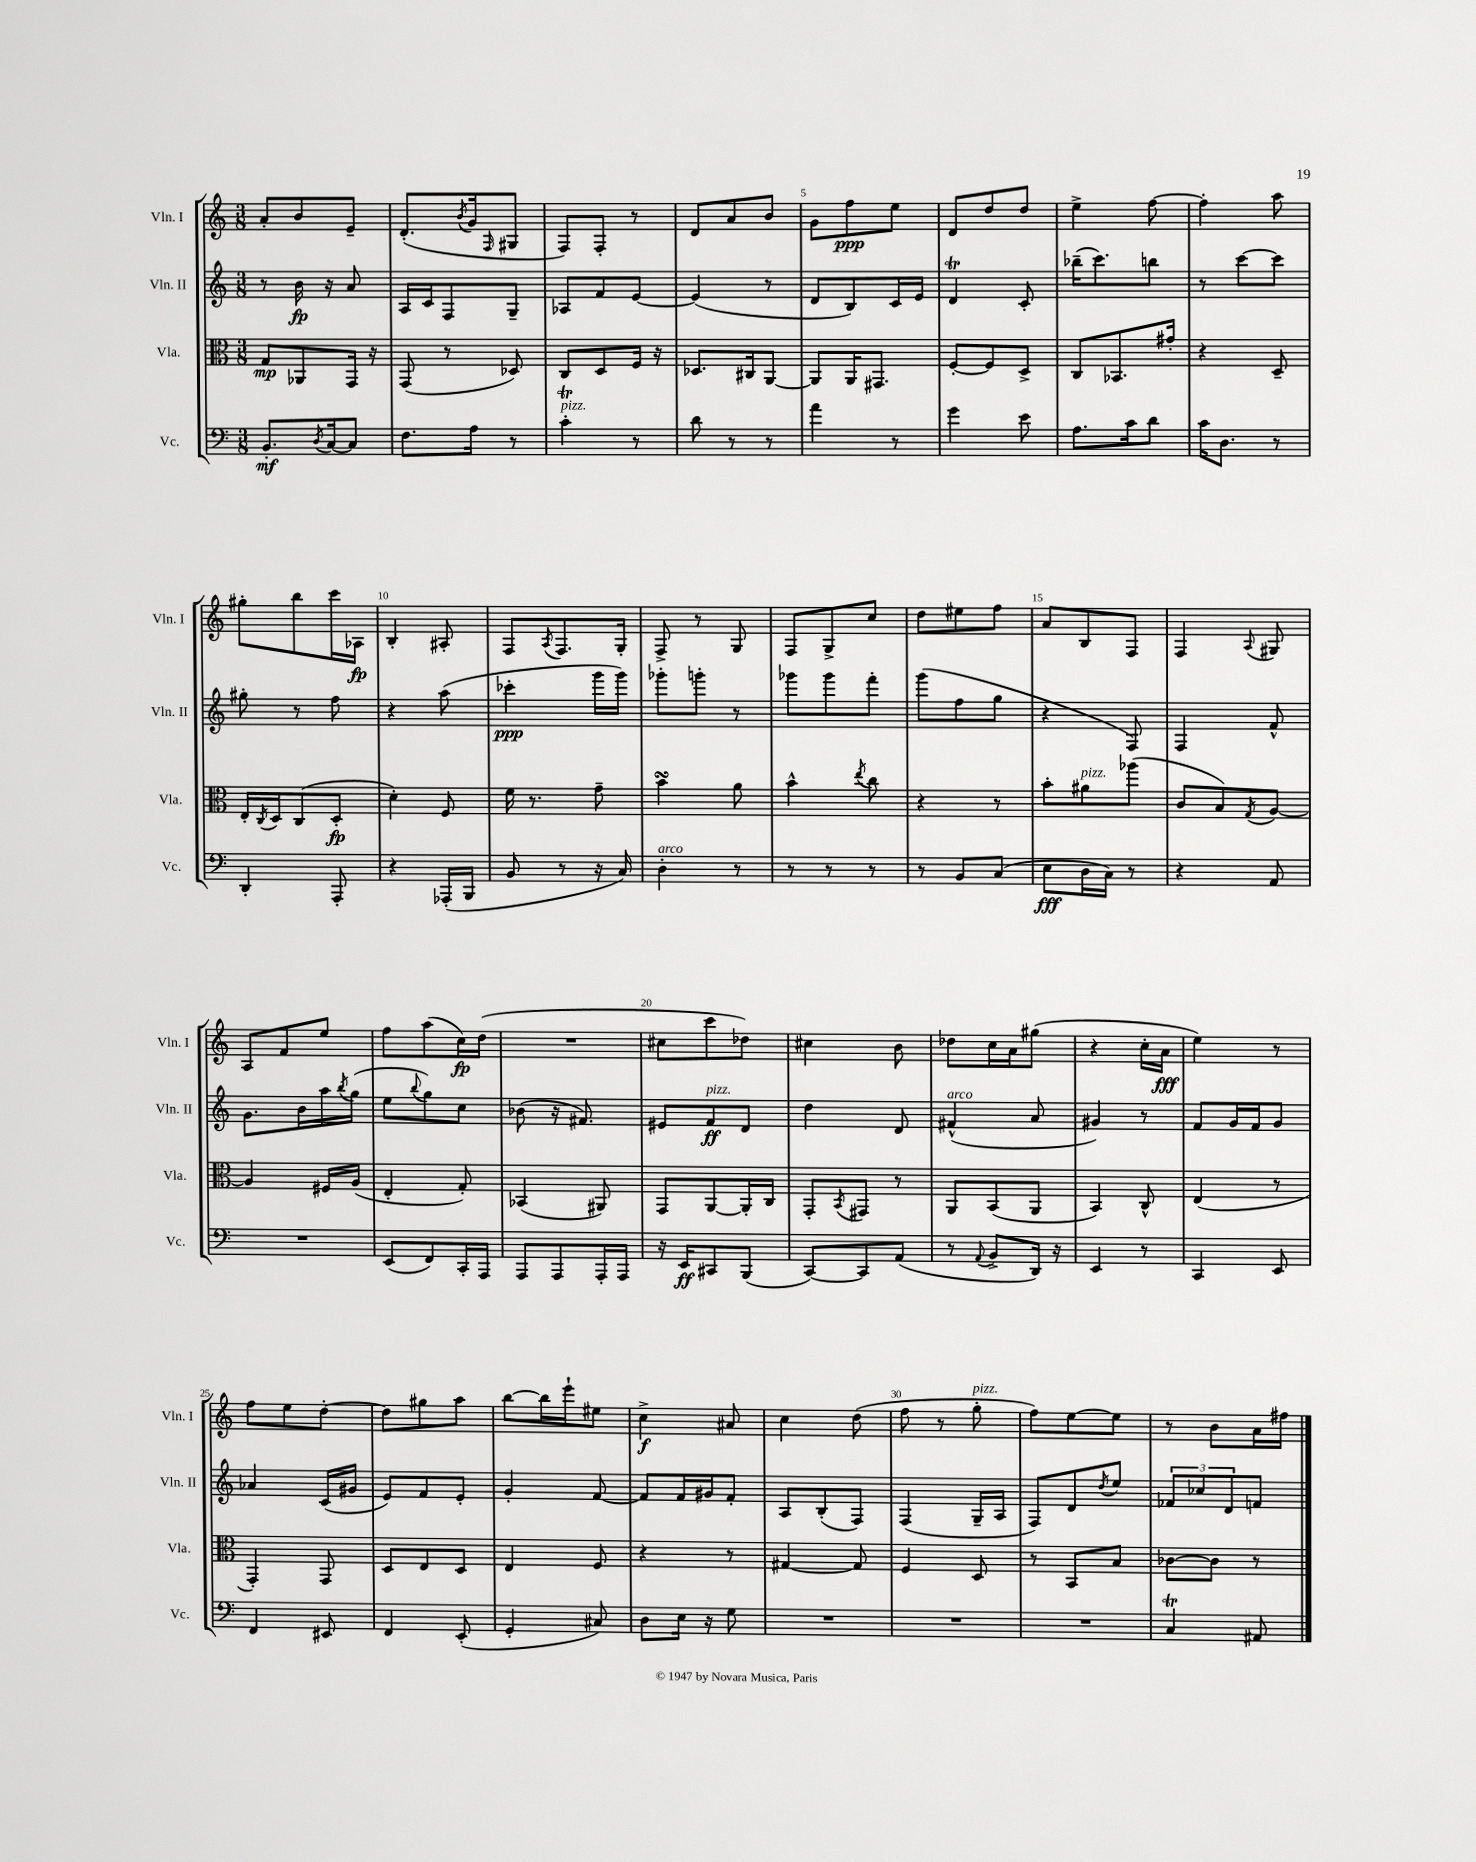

**kern	**kern	**kern	**kern
*staff4	*staff3	*staff2	*staff1
*clefF4	*clefC3	*clefG2	*clefG2
*k[]	*k[]	*k[]	*k[]
*M3/8	*M3/8	*M3/8	*M3/8
8.BB'/L	8G/L	8r	8a'/L
.	8AA-/	16b\	8b/
8qD/	.	.	.
[16C/k	.	16r	.
8C/]J	16GG/Jk	8a/	8e~/J
.	16r	.	.
=	=	=	=
8.F\L	(8GG/	16A/LL	(8.d'/L
.	.	16c/J	.
.	8r	8F/	.
.	.	.	8qb/
16A\Jk	.	.	16g/k
.	.	.	16qqF/
8r	8D-/)	8G~/J	8G#/J
=	=	=	=
4c'\	8C/L	8A-/L	8F/L)
.	8D/	8f/	8F'/J
8r	16F/Jk	[8e/J	8r
.	16r	.	.
=	=	=	=
8d\	8.D-/L	(4e/]	8d/L
8r	.	.	8a/
.	16C#/k	.	.
8r	[8AA/J	8r	8b/J
=	=	=	=
4a\	8AA/]L	8d/L	8g\L
.	16AA/K	8B/)	8ff\
.	8.GG#/J	.	.
8r	.	16c/L	8ee\J
.	.	16e/JJ	.
=	=	=	=
4g\	[8F'/L	4d/	8d/L
.	8F/]	.	8dd/
8e\	8D^/J	8c'/	8dd/J
=	=	=	=
8.A\L	8C/L	(16bb-~\LK	4ee^\
.	.	8.ccc\)	.
.	8.BB-/	.	.
16c\k	.	.	.
8d\J	.	8bb\J	[8ff\
.	16g#'/Jk	.	.
=	=	=	=
16c\LK	4r	8r	4ff'\]
8.D\J	.	.	.
.	.	[8ccc\L	.
8r	8D~/	8ccc\]J	8aa\
=	=	=	=
4DD'/	16E'/LL	8gg#'\	8gg#'\L
.	8qC/	.	.
.	16D/J	.	.
.	(8C/	8r	8bb\
8AAA'/	8D'/J	8ff\	16ccc\L
.	.	.	16A-\JJ
=	=	=	=
4r	4d'\)	4r	4B'/
(16AAA-'/LL	8F/	(8aa\	8A#'/
16BBB/JJ	.	.	.
=	=	=	=
8BB/	16f\	4ccc-'\	8F/L
.	8.r	.	.
.	.	.	8qA/
8r	.	.	8.F/
16r	8g~\	16ggg\LL	.
16C/)	.	16ggg\JJ)	16G'/Jk
=	=	=	=
4D'\	4b\	8ggg-'\L	8F^/
.	.	8ggg'\J	8r
8r	8a\	8r	8G/
=	=	=	=
8r	4b^^\	8ggg-\L	8F/L
8r	.	8ggg-\	8G^/
.	8qee/	.	.
8r	8cc\	8fff'\J	8cc/J
=	=	=	=
8r	4r	(8ggg\L	8dd\L
8BB/L	.	8ff\	8ee#\
(8C/J	8r	8gg\J	8ff\J
=	=	=	=
8E\L	8b'\L	4r	8a/L
16D\L	8a#\	.	8B/
16C\JJ)	.	.	.
8r	(8aa-\J	8F/)	8F/J
=	=	=	=
4r	8c/L	4F/	4F/
.	8B/)	.	.
.	8qG/	.	8qqA/
8AA/	[8A/J	8f^^/	8G#/
=	=	=	=
4.r	4A/]	8.g\L	8A/L
.	.	.	8f/
.	.	16b\L	.
.	16F#/LL	16aa\	8ee/J
.	.	8qbb/	.
.	(16A/JJ	(16gg\JJ	.
=	=	=	=
(8EE/L	4E'/	8ee\L	8ff\L
.	.	8qqbb/	.
8FF/)	.	8gg\)	(8aa\
16CC'/L	8G'/)	8cc\J	16cc\L)
16AAA/JJ	.	.	(16dd\JJ
=	=	=	=
8AAA/L	(4BB-/	(8b-\	4.r
8AAA/	.	16r	.
.	.	8.f#/)	.
16AAA'/L	8AA#/)	.	.
16AAA/JJ	.	.	.
=	=	=	=
16r	8GG/L	8e#/L	8cc#\L
16EE/LK	.	.	.
8CC#/	[8AA/	8f/	8ccc\
(8BBB/J	16AA'/]L	8d/J	8dd-\J)
.	16C/JJ	.	.
=	=	=	=
[8CC/L)	8GG'/L	4dd\	4cc#\
.	8qBB/	.	.
8CC/]	8GG#/J	.	.
(8AA/J	8r	8d/	8b\
=	=	=	=
8r	8AA/L	(4f#^^/	8dd-\L
8qqAA/	.	.	.
8BB^/L	(8BB/	.	16cc\L
.	.	.	16a\J
16DD/Jk)	8AA/J	8a/	(8gg#\J
16r	.	.	.
=	=	=	=
4EE/	4BB/)	4g#/)	4r
8r	8C^^/	8r	16cc'\LL
.	.	.	16a\JJ
=	=	=	=
4CC/	(4E/	8f/L	4ee\)
.	.	16g/L	.
.	.	16f/J	.
8EE/	8r	8g/J	8r
=	=	=	=
4FF/	4GG'/)	4a-/	8ff\L
.	.	.	8ee\
8EE#/	8GG/	(16c/LL	[8dd'\J
.	.	16g#/JJ	.
=	=	=	=
4FF/	8D/L	8e/L)	8dd\]L
.	8E/	8f/	8gg#\
(8EE'/	8D/J	8e'/J	8aa\J
=	=	=	=
4GG'/	4E/	4g'/	[8bb\L
.	.	.	16bb\]L
.	.	.	16eee`\J
8C#/)	8F/	[8f/	8ee#\J
=	=	=	=
8D\L	4r	8f/]L	4cc^\
16E\Jk	.	16f/L	.
16r	.	16g#/J	.
8G\	8r	8f'/J	8a#/
=	=	=	=
4.r	[4G#/	8A/L	4cc\
.	.	(8B'/	.
.	8G#/]	8F/J)	(8dd\
=	=	=	=
4.r	4F/	(4F/	8ff\
.	.	.	8r
.	8D/	16G~/LL	8gg'\
.	.	16A/JJ	.
=	=	=	=
4.r	8r	8F/L)	8ff\L)
.	8BB/L	8d/	[8ee\
.	.	8qdd/	.
.	8B/J	8ee/J	8ee\]J
=	=	=	=
4C/	[8c-\L	12f-/L	8r
.	.	12cc-/	.
.	8c-\]J	.	8b\L
.	.	12d/	.
8AA#/	8r	8f/J	16a\L
.	.	.	16ff#\JJ
==	==	==	==
*-	*-	*-	*-
